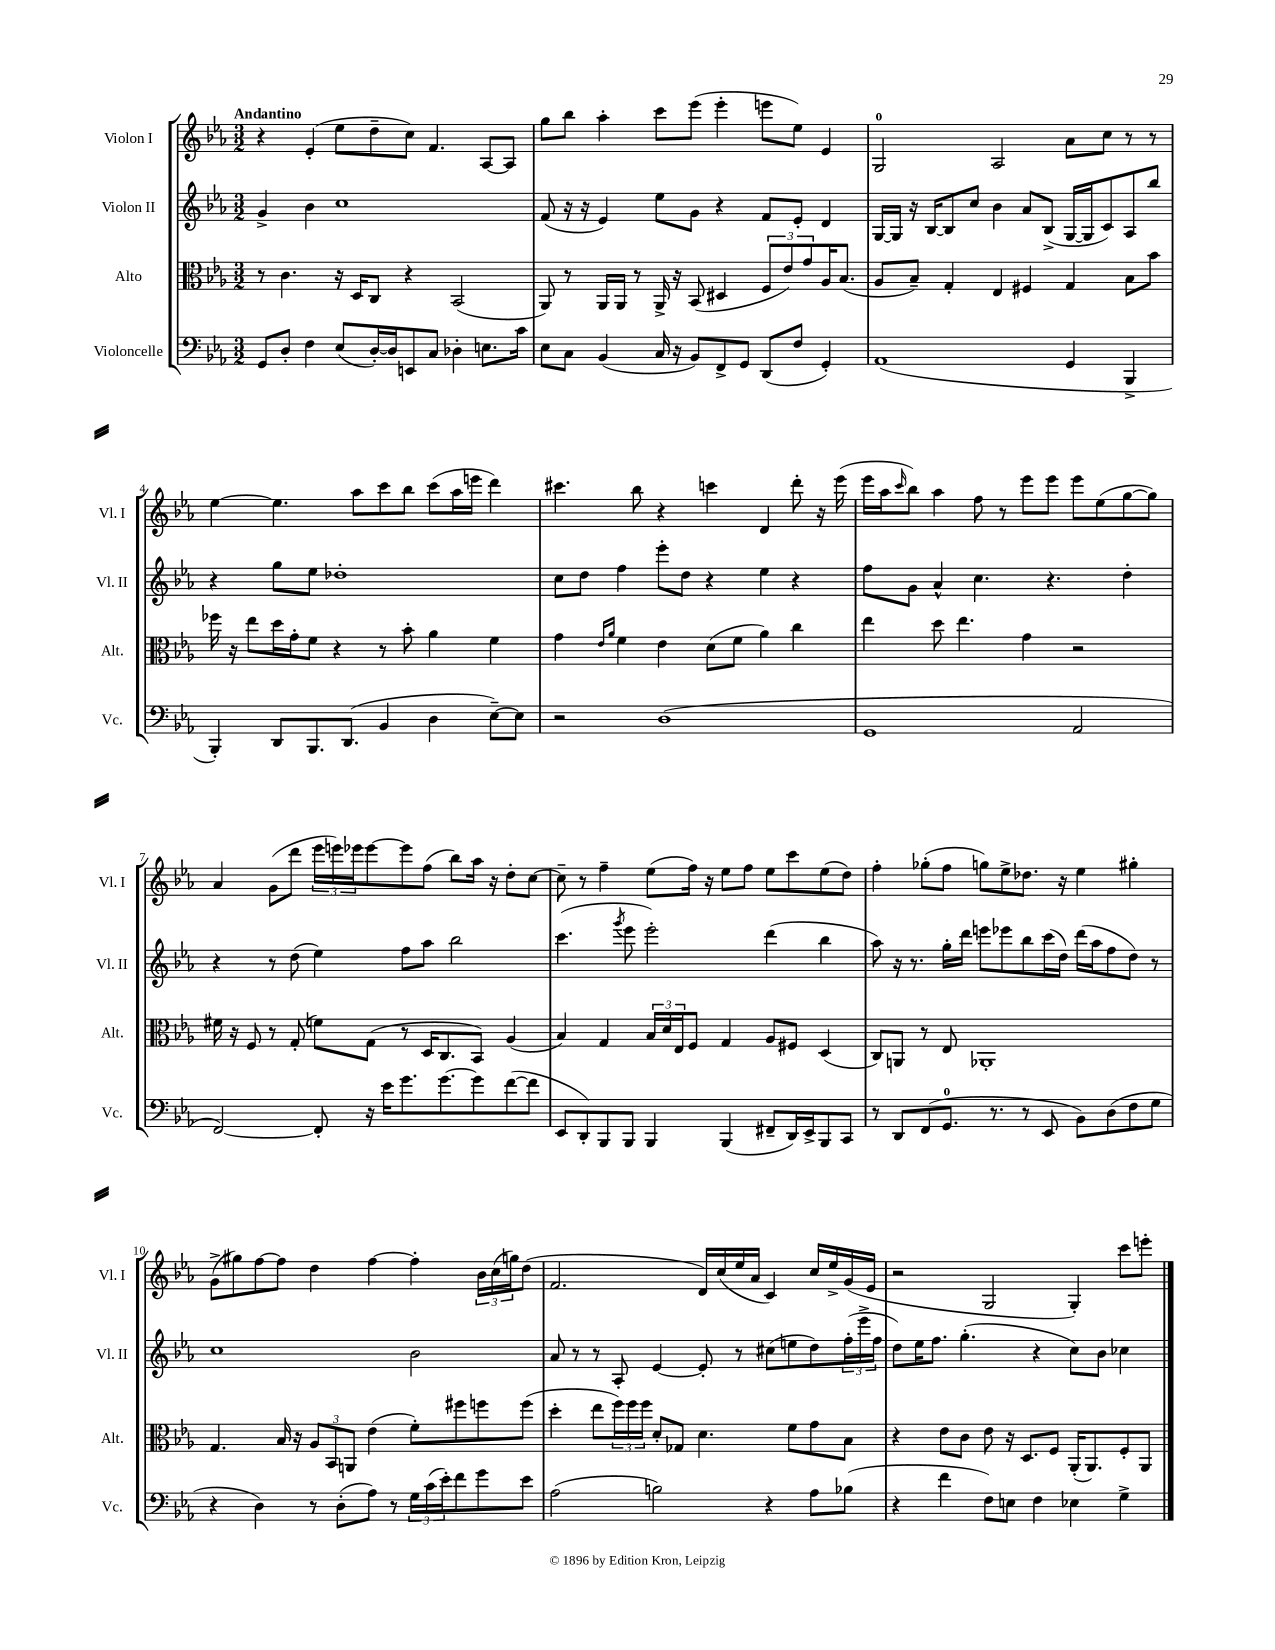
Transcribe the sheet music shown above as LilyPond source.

<<
\new StaffGroup <<
\new Staff = "s0" \with { instrumentName = "Violon I" shortInstrumentName = "Vl. I" } {
    \clef treble \key ees \major \numericTimeSignature \time 3/2 \tempo "Andantino"
    r4 ees'4-.( ees''8 d''8-- c''8) f'4. aes8~ aes8 |
    g''8 bes''8 aes''4-. c'''8 ees'''8( ees'''4-. e'''8 ees''8) ees'4 |
    g2-0 aes2 aes'8 c''8 r8 r8 |
    ees''4~ ees''4. aes''8 c'''8 bes''8 c'''8( aes''16 e'''16 d'''4) |
    cis'''4. bes''8 r4 c'''4 d'4 d'''8-. r16 ees'''16( |
    ees'''16 aes''16 \grace { c'''16 } bes''8) aes''4 f''8 r8 ees'''8 ees'''8 ees'''8 ees''8( g''8~ g''8) |
    aes'4 g'8( d'''8 \tuplet 3/2 { ees'''16 e'''16) ees'''16 } ees'''8~ ees'''8 f''8( bes''8) aes''16 r16 d''8-. c''8~ |
    c''8-- r8 f''4-- ees''8( f''16) r16 ees''8 f''8 ees''8 c'''8 ees''8( d''8) |
    f''4-. ges''8-.( f''8 g''8) ees''8-> des''8. r16 ees''4 gis''4-. |
    g'8->( gis''8) f''8~ f''8 d''4 f''4~ f''4-. \tuplet 3/2 { bes'16 c''16( g''16) } d''8( |
    f'2. d'16) c''16( ees''16 aes'16 c'4) c''16 ees''16-> g'16( ees'16 |
    r2 g2 g4-.) c'''8 e'''8-. \bar "|." |
}
\new Staff = "s1" \with { instrumentName = "Violon II" shortInstrumentName = "Vl. II" } {
    \clef treble \key ees \major \numericTimeSignature \time 3/2
    g'4-> bes'4 c''1 |
    f'8( r16 r16 ees'4) ees''8 g'8 r4 f'8 ees'8-. d'4 |
    g16~ g16 r16 bes16~ bes8 c''8 bes'4 aes'8 bes8->( g16~ g16 c'8) aes8 bes''8 |
    r4 g''8 ees''8 des''1-. |
    c''8 d''8 f''4 ees'''8-. d''8 r4 ees''4 r4 |
    f''8 g'8 aes'4-^ c''4. r4. d''4-. |
    r4 r8 d''8( ees''4) f''8 aes''8 bes''2 |
    c'''4.( \acciaccatura { g'''8 } ees'''8 ees'''2-.) d'''4( bes''4 |
    aes''8) r16 r8. g''16-. d'''16 e'''8 ees'''8 bes''8 c'''16( d''16) d'''16( aes''16 f''8 d''8) r8 |
    c''1 bes'2 |
    aes'8 r8 r8 aes8-. ees'4~ ees'8-. r8 cis''8( e''8 d''8) \tuplet 3/2 { f''16-.( ees'''16-> f''16 } |
    d''8) ees''16 f''8. g''4.-.( r4 c''8) bes'8 ces''4 \bar "|." |
}
\new Staff = "s2" \with { instrumentName = "Alto" shortInstrumentName = "Alt." } {
    \clef alto \key ees \major \numericTimeSignature \time 3/2
    r8 c'4. r16 d16 c8 r4 bes,2( |
    aes,8) r8 aes,16 aes,16 r8 aes,16-> r16 bes,8( dis4 \tuplet 3/2 { f8 ees'8) g'8 } aes16 bes8.( |
    aes8 bes8--) g4-. ees4 fis4 g4 bes8 bes'8 |
    fes''16 r16 ees''8 d''16 g'16-. f'8 r4 r8 bes'8-. aes'4 f'4 |
    g'4 \grace { ees'16 aes'16 } f'4 ees'4 d'8( f'8 aes'4) c''4 |
    ees''4 d''8 ees''4. g'4 r2 |
    fis'16 r16 f8 r8 g8-.( f'8) g8( r8 d16 c8. bes,8) aes4( |
    bes4) g4 \tuplet 3/2 { bes16 d'16 ees16 } f8 g4 aes8 fis8 d4( |
    c8) a,8 r8 ees8 aes,1-. |
    g4. bes16 r16 \tuplet 3/2 { aes8 bes,8 a,8 } ees'4( f'8-.) fis''8 f''8 f''8( |
    d''4-. ees''8 \tuplet 3/2 { f''16) f''16 f''16 } d'8-. ges8 d'4. f'8 g'8 bes8 |
    r4 ees'8 c'8 ees'8 r16 d8. f8 aes,16-.( aes,8.) f8-. aes,8 \bar "|." |
}
\new Staff = "s3" \with { instrumentName = "Violoncelle" shortInstrumentName = "Vc." } {
    \clef bass \key ees \major \numericTimeSignature \time 3/2
    g,8 d8-. f4 ees8( d16~-.) d16 e,8 c8 des4-. e8. c'16 |
    ees8 c8 bes,4( c16 r16 bes,8) f,8-> g,8 d,8( f8 g,4-.) |
    aes,1( g,4 bes,,4-> |
    bes,,4-.) d,8 bes,,8. d,8.( bes,4 d4 ees8~--) ees8 |
    r2 d1( |
    g,1 aes,2 |
    f,2~) f,8-. r16 ees'16 g'8. g'8.~ g'8 f'8~( f'8 |
    ees,8 d,8-.) bes,,8 bes,,8 bes,,4 bes,,4( fis,8-- d,16) ees,16-> bes,,8 c,8 |
    r8 d,8 f,8( g,8.-0 r8. r8 ees,8 bes,8) d8( f8 g8 |
    r4 d4) r8 d8-.( aes8) r8 \tuplet 3/2 { g16 c'16( ees'16-.) } f'8 g'8 ees'8 |
    aes2( b2) r4 aes8 bes8( |
    r4 f'4 f8) e8 f4 ees4 g4-> \bar "|." |
}
>>
>>
